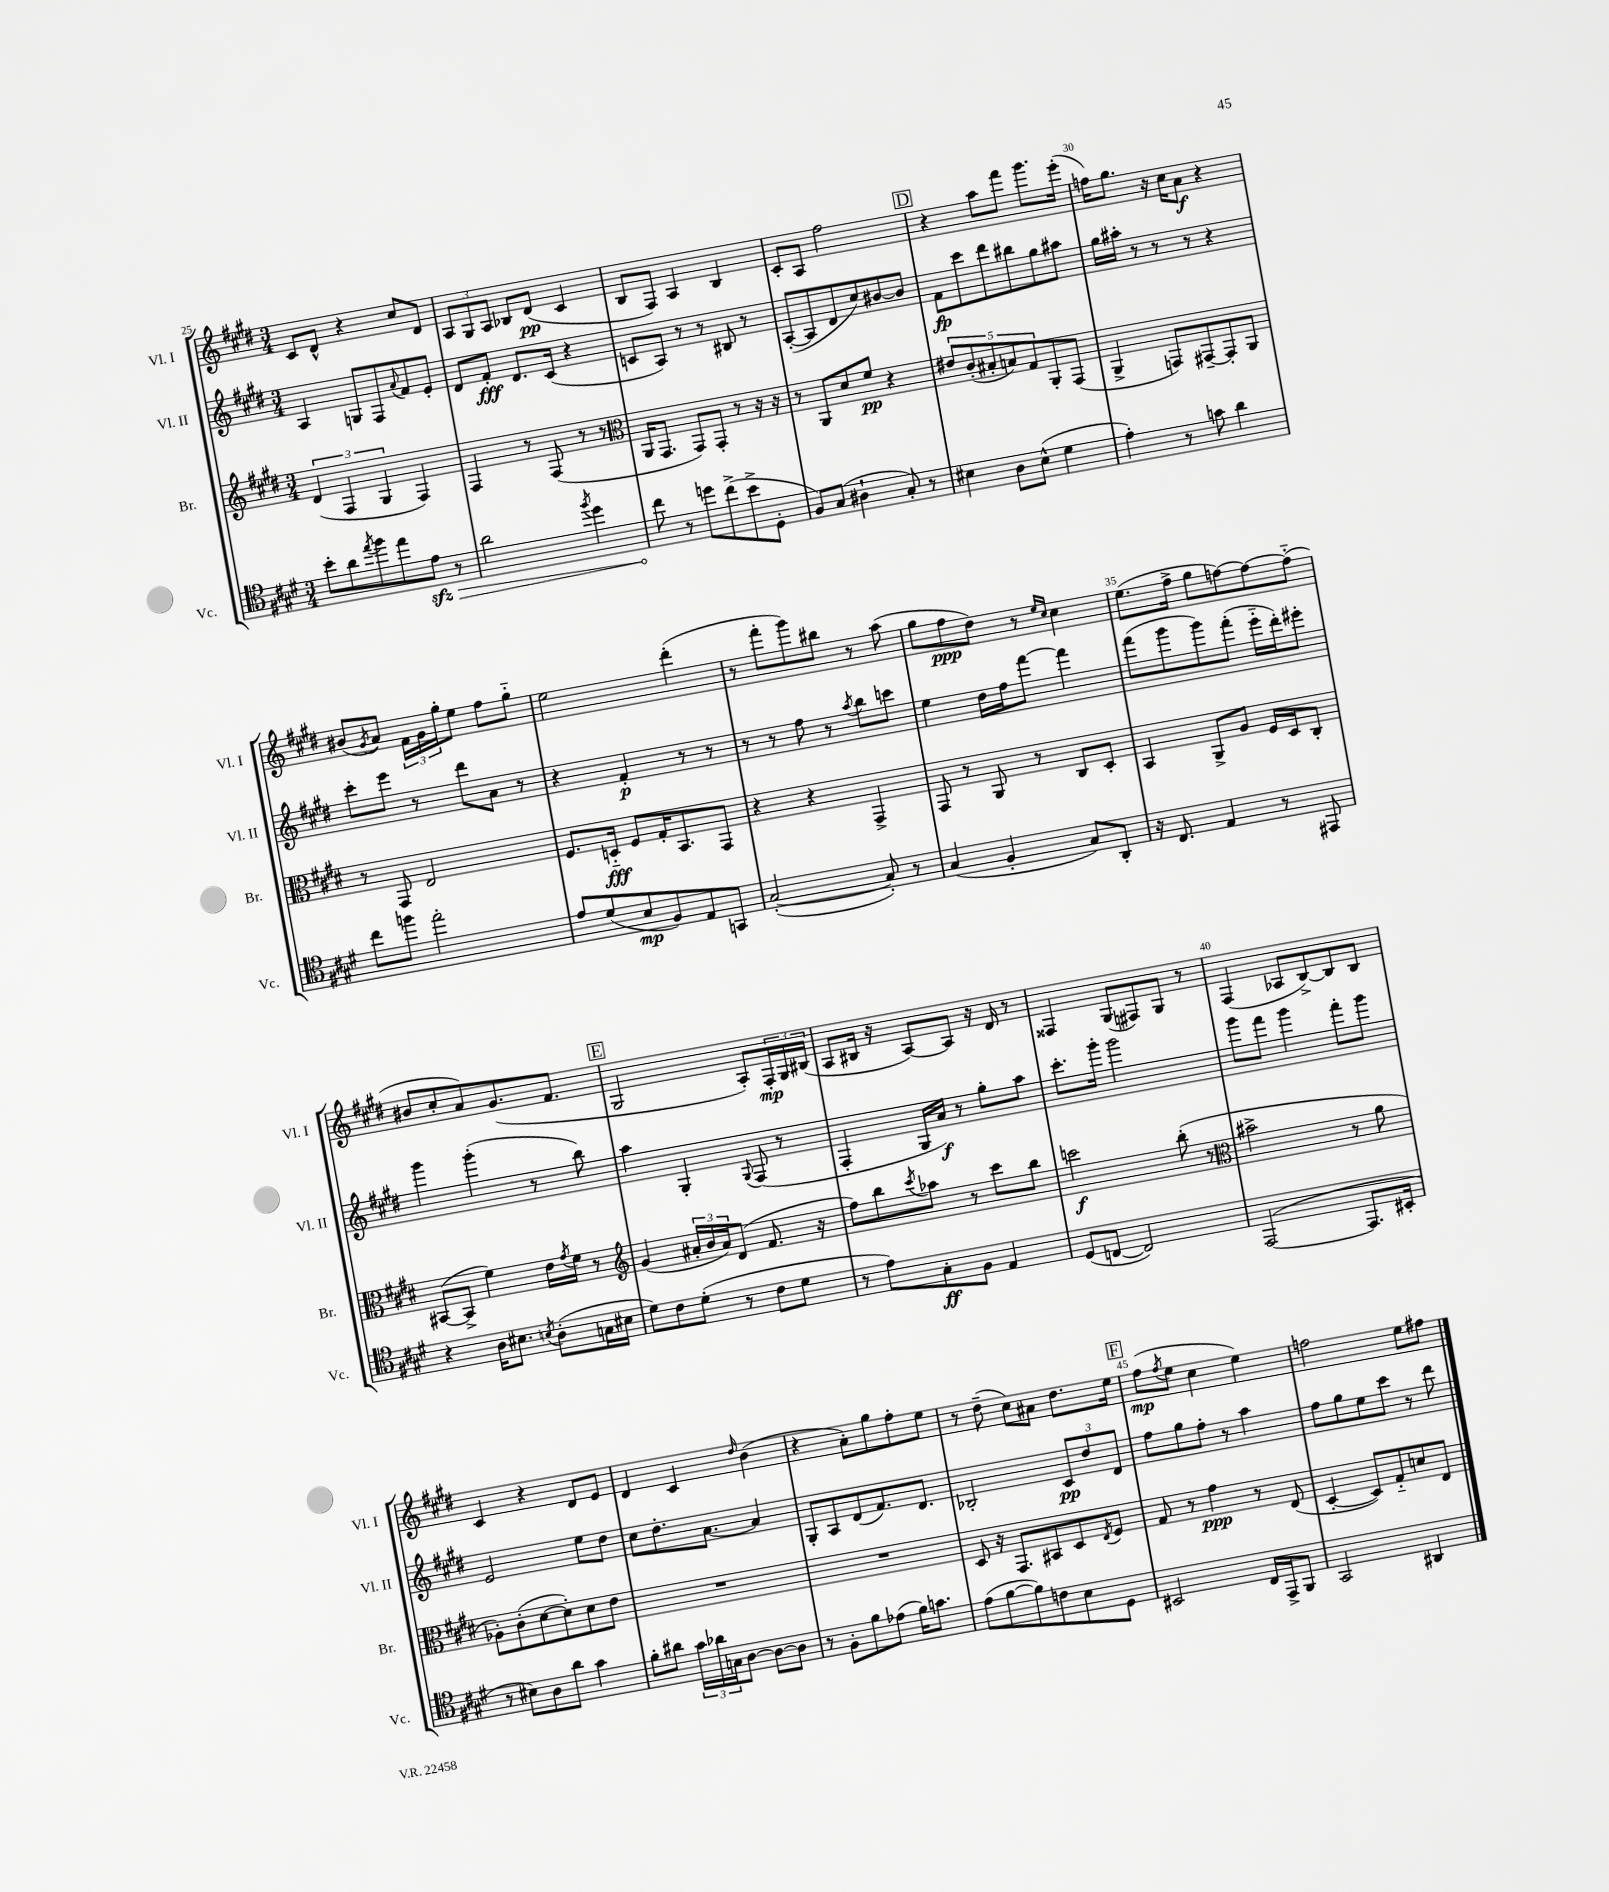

**kern	**dynam	**kern	**dynam	**kern	**dynam	**kern	**dynam
*part4	*part4	*part3	*part3	*part2	*part2	*part1	*part1
*staff4	*staff4	*staff3	*staff3	*staff2	*staff2	*staff1	*staff1
*I"Vc.	*	*I"Br.	*	*I"Vl. II	*	*I"Vl. I	*
*I'Vc.	*	*I'Br.	*	*I'Vl. II	*	*I'Vl. I	*
*clefC4	*	*clefG2	*	*clefG2	*	*clefG2	*
*k[f#c#g#d#]	*	*k[f#c#g#d#]	*	*k[f#c#g#d#]	*	*k[f#c#g#d#]	*
*M3/4	*	*M3/4	*	*M3/4	*	*M3/4	*
=25	=25	=25	=25	=25	=25	=25	=25
8b'\L	.	(6d#/	.	4A/	.	8c#/L	.
8a\	.	.	.	.	.	8d#^^/J	.
.	.	6F#/	.	.	.	.	.
8qee/	.	.	.	.	.	.	.
8ff#\	.	.	.	8Gn/L	.	4r	.
.	.	6G#/	.	.	.	.	.
8ee\	.	.	.	8F#/	.	.	.
.	.	.	.	8qqa/	.	.	.
!	!LO:HP:b	!	!	!	!	!	!
8ezz\J	>	4F#/)	.	8f#/	.	8cc#/L	.
8r	.	.	.	8e'/J	.	8d#/J	.
=26	=26	=26	=26	=26	=26	=26	=26
2a\	.	4F#/	.	8d#/L	.	12A/L	.
.	.	.	.	.	.	12G#/	.
.	.	.	.	8f#'/J	fff	.	.
.	.	.	.	.	.	12A/J	.
.	.	8r	.	8.d#/L	.	8B-X/L	.
.	.	(8F#/	.	.	.	(8d#/J	pp
.	.	.	.	(16c#/Jk	.	.	.
8qff#/	.	.	.	.	.	.	.
4dd#\	.	8r	.	4r	.	4c#/	.
.	.	8r	.	.	.	.	.
=27	=27	=27	=27	=27	=27	=27	=27
*	*	*clefC3	*	*	*	*	*
8cc#\	.	16AA/KL	.	8cn/L	.	8B/L	.
.	.	8.GG#/J	.	.	.	.	.
8r	]	.	.	8A/J)	.	8F#/J)	.
8ddn\L	.	8GG#/L)	.	8r	.	4A/	.
(8cc#^\	.	8GG#'/J	.	8r	.	.	.
8b^\	.	8r	.	8B#X/	.	4B/	.
8D#'\J	.	16r	.	8r	.	.	.
.	.	16r	.	.	.	.	.
=28	=28	=28	=28	=28	=28	=28	=28
8F#/L)	.	8r	.	([8A'/L	.	8c#'/L	.
(8G#/J	.	8AA/L	.	8A/]	.	8A/J	.
4A#X`\	.	8d#/	.	8d#/	.	2ff#\	.
.	.	8f#/J	pp	8cc#/)	.	.	.
8G#'/)	.	4r	.	[8b#X/	.	.	.
8r	.	.	.	8b#/J]	.	.	.
!!LO:REH:place=s1:t=D
=29	=29	=29	=29	=29	=29	=29	=29
4B#X\	.	10e#X/L	.	8f#\L	fp	4r	.
.	.	(10c#'/	.	.	.	.	.
.	.	.	.	8ccc#\	.	.	.
.	.	10B#X'/	.	.	.	.	.
8A\L	.	.	.	8ddd#\	.	8aa\L	.
.	.	10Bn/)	.	.	.	.	.
(8B#^^\J	.	.	.	8bb#X\	.	8fff#\J	.
.	.	10G#/	.	.	.	.	.
4d#\	.	8AA'/	.	8gg#\	.	8.ggg#\L	.
.	.	(8GG#/J	.	8aa#X\J	.	.	.
.	.	.	.	.	.	(16eee'\Jk	.
=30	=30	=30	=30	=30	=30	=30	=30
4e'\)	.	4AA^/	.	16gg#\LL	.	16ffn\KL)	.
.	.	.	.	16aa#X'\JJ	.	8.gg#\J	.
.	.	.	.	8r	.	.	.
8r	.	8GGn/L)	.	8r	.	16r	.
.	.	.	.	.	.	16cc#\KL	.
8gn\	.	[8GG#X~/	.	8r	.	8a\J	f
4a\	.	8GG#'/]	.	4r	.	4r	.
.	.	8AA/J	.	.	.	.	.
!!LO:LB:g=z
=31	=31	=31	=31	=31	=31	=31	=31
8cc#\L	.	8r	.	8ccc#'\L	.	(8b#X/L	.
.	.	.	.	.	.	8qg#/	.
8ffn\J	.	8GG#/	.	8eee\J	.	8a/J)	.
2ee'\	.	2E/	.	8r	.	24f#\LL	.
.	.	.	.	.	.	24g#\	.
.	.	.	.	.	.	24gg#'\J	.
.	.	.	.	8ddd#\L	.	8ee\J	.
.	.	.	.	8a\J	.	8ff#\L	.
.	.	.	.	8r	.	8gg#\J	.
=32	=32	=32	=32	=32	=32	=32	=32
8e/L	.	8.F#/L	.	4r	.	2ee\	.
(8d#/	.	.	.	.	.	.	.
.	.	16Dn/Jk	fff	.	.	.	.
8B/	mp	8F#/L	.	4f#'/	p	.	.
8F#/)	.	16G#'/K	.	.	.	.	.
.	.	8.BB/	.	.	.	.	.
8E/	.	.	.	8r	.	(4ddd#'\	.
8GGn/J	.	8GG#/J	.	8r	.	.	.
=33	=33	=33	=33	=33	=33	=33	=33
([2G#'/	.	4r	.	8r	.	8r	.
.	.	.	.	8r	.	8fff#'\L	.
.	.	4r	.	8ff#\	.	8ggg#\)	.
.	.	.	.	8r	.	8bb#X\J	.
.	.	.	.	8qaa/	.	.	.
8G#'/])	.	4GG#^/	.	8bb\L	.	8r	.
8r	.	.	.	8cccn\J	.	(8aa\	.
=34	=34	=34	=34	=34	=34	=34	=34
(4G#/	.	8GG#/	.	4ee\	.	8gg#\L	.
.	.	8r	.	.	.	8ff#\	ppp
4F#'/	.	8AA/	.	16dd#\LL	.	8dd#\J)	.
.	.	.	.	16ff#\J	.	.	.
.	.	8r	.	[8fff#\J	.	8r	.
.	.	.	.	.	.	16qqee/LL	.
.	.	.	.	.	.	16qqcc#/JJ	.
8G#/L)	.	8C#/L	.	4fff#\]	.	4cc#\	.
8AA'/J	.	8D#'/J	.	.	.	.	.
=35	=35	=35	=35	=35	=35	=35	=35
16r	.	4BB/	.	(8fff#\L	.	(8.ee\L	.
8.C#/	.	.	.	.	.	.	.
.	.	.	.	8ggg#\	.	.	.
.	.	.	.	.	.	16ff#^\Jk	.
4E/	.	8AA^/L	.	8ggg#\)	.	8gg#\L	.
.	.	8A/J	.	(8fff#'\J	.	[8ffn\)	.
8r	.	16F#/LL	.	16eee\LL	.	8ff\_	.
.	.	16D#/J	.	16ddd#'\J)	.	.	.
8EE#X/	.	8C#'/J	.	8eee#X'\J	.	(8ff\J]	.
!!LO:LB:g=z
=36	=36	=36	=36	=36	=36	=36	=36
4r	.	([8BB#X/L	.	4ggg#\	.	8b#X/L	.
.	.	8BB#^/J]	.	.	.	8cc#'/	.
16A\KL	.	4f#\)	.	(4ggg#'\	.	8a/)	.
8.B#X\J	.	.	.	.	.	.	.
.	.	.	.	.	.	(8.g#/	.
8qBn/	.	.	.	.	.	.	.
(8A'\L	.	16e\LL	.	8r	.	.	.
.	.	8qg#/	.	.	.	.	.
.	.	16f#\JJ	.	.	.	8.f#/J	.
16Gn\L	.	8r	.	8bb\)	.	.	.
16B#X\JJ	.	.	.	.	.	.	.
!!LO:REH:place=s1:t=E
=37	=37	=37	=37	=37	=37	=37	=37
*	*	*clefG2	*	*	*	*	*
8d#\L)	.	(4g#/	.	4aa\	.	2G#/	.
8c#\	.	.	.	.	.	.	.
(8d#'\J	.	24a#X'/LL	.	4G#'/	.	.	.
.	.	24b/	.	.	.	.	.
.	.	24a#/J)	.	.	.	.	.
8r	.	(8d#/J	.	.	.	.	.
.	.	.	.	8qqG#/	.	.	.
8c#\L	.	8.f#/	.	(8F#/	.	8A'/L)	.
8d#\J	.	.	.	8r	.	24F#'/L	mp
.	.	.	.	.	.	24G#/	.
.	.	16r	.	.	.	.	.
.	.	.	.	.	.	(24B#X/JJ	.
=38	=38	=38	=38	=38	=38	=38	=38
8r	.	8ff#\L)	.	4F#'/	.	8A/L	.
8e\L)	.	8bb\	.	.	.	16B#X/Jk	.
.	.	.	.	.	.	16r	.
.	.	8qccc#/	.	.	.	.	.
8G#'\	ff	8aa-X\J	.	16G#/LL	.	[8A/L)	.
.	.	.	.	16a/JJ)	f	.	.
8F#\J	.	8r	.	8r	.	8A/J]	.
4E/	.	8ccc#\L	.	8gg#'\L	.	16r	.
.	.	.	.	.	.	16d#/	.
.	.	8bb\J	.	8aa\J	.	8r	.
=39	=39	=39	=39	=39	=39	=39	=39
(8D#/L	.	2cccn\	f	8.ccc#'\L	.	4F##X/	.
[8Cn/J	.	.	.	.	.	.	.
.	.	.	.	16ggg#'\Jk	.	.	.
2C/])	.	.	.	2ggg#\	.	(8G#/L	.
.	.	.	.	.	.	8F#X/)	.
.	.	(8bb'\	.	.	.	8G#/J	.
.	.	8r	.	.	.	8r	.
=40	=40	=40	=40	=40	=40	=40	=40
*	*	*clefC3	*	*	*	*	*
([2EE/	.	2b#X^\	.	8ggg#\L	.	(4F#/	.
.	.	.	.	8fff#\J	.	.	.
.	.	.	.	4ggg#\	.	8A-X/L	.
.	.	.	.	.	.	[8B^/)	.
8.EE/L]	.	8r	.	8fff#'\L	.	8B/]	.
.	.	8a\	.	8ggg#\J	.	8B/J	.
16BB#X'/Jk	.	.	.	.	.	.	.
!!LO:LB:g=z
=41	=41	=41	=41	=41	=41	=41	=41
8r	.	8A-X'\L)	.	2e/	.	4c#/	.
8B#X\L)	.	(8c#'\	.	.	.	.	.
8A\	.	[8d#\	.	.	.	4r	.
8a\J	.	8d#'\])	.	.	.	.	.
4g#\	.	8d#\	.	8ee\L	.	8d#/L	.
.	.	8e\J	.	8dd#\J	.	8e/J	.
=42	=42	=42	=42	=42	=42	=42	=42
8f#'\L	.	2.r	.	8cc#\L	.	4d#/	.
8a#X\J	.	.	.	8.dd#'\	.	.	.
24g#\LL	.	.	.	.	.	4c#/	.
24a-X\	.	.	.	.	.	.	.
.	.	.	.	[8.a\J	.	.	.
24Gn\J	.	.	.	.	.	.	.
[8A\J	.	.	.	.	.	.	.
.	.	.	.	.	.	16qqdd#/	.
8A\L_	.	.	.	4a/]	.	(4b\	.
8A\J]	.	.	.	.	.	.	.
=43	=43	=43	=43	=43	=43	=43	=43
8r	.	2.r	.	8G#'/L	.	4r	.
8F#'\L	.	.	.	8A/	.	.	.
8f#\	.	.	.	(8d#/	.	8a'\L)	.
(8e-X\J	.	.	.	8.f#/)	.	8gg#\	.
16f#\KL)	.	.	.	.	.	8ff#'\	.
8.gn\J	.	.	.	8.d#/J	.	.	.
.	.	.	.	.	.	8ee\J	.
=44	=44	=44	=44	=44	=44	=44	=44
(8e\L	.	8D#/	.	2B-X'/	.	8r	.
[8f#\	.	16r	.	.	.	(8dd#~\	.
.	.	8.GG#/L	.	.	.	.	.
8f#\])	.	.	.	.	.	8cc#\L)	.
8cn\	.	8BB#X/	.	.	.	8a#X\J	.
8B\	.	8D#/	.	12c#/L	pp	8.dd#\L	.
.	.	.	.	12dd#/	.	.	.
.	.	8qE/	.	.	.	.	.
8D#\J	.	8F#/J	.	.	.	.	.
.	.	.	.	12d#/J	.	.	.
.	.	.	.	.	.	16ee\Jk	.
!!LO:REH:place=s1:t=F
=45	=45	=45	=45	=45	=45	=45	=45
2BB#X/	.	8G#/	.	8ff#\L	.	(8ff#\L	mp
.	.	.	.	.	.	8qff#/	.
.	.	8r	.	8gg#\	.	8ee\J	.
.	.	4g#\	ppp	8ff#'\J	.	4cc#\	.
.	.	.	.	8r	.	.	.
16C#/LL	.	8r	.	4aa\	.	4ee\)	.
16EE^/J	.	.	.	.	.	.	.
8FF#/J	.	(8E/	.	.	.	.	.
=46	=46	=46	=46	=46	=46	=46	=46
2GG#/	.	[4D#'/	.	8ff#\L	.	2ffn\	.
.	.	.	.	8gg#\	.	.	.
.	.	8D#/L])	.	8ee\	.	.	.
.	.	8G#/	.	8ccc#\J	.	.	.
4AA#X/	.	8dn/	.	8r	.	8ee\L	.
.	.	8E/J	.	8ddd#\	.	8ff#X\J	.
==	==	==	==	==	==	==	==
*-	*-	*-	*-	*-	*-	*-	*-
